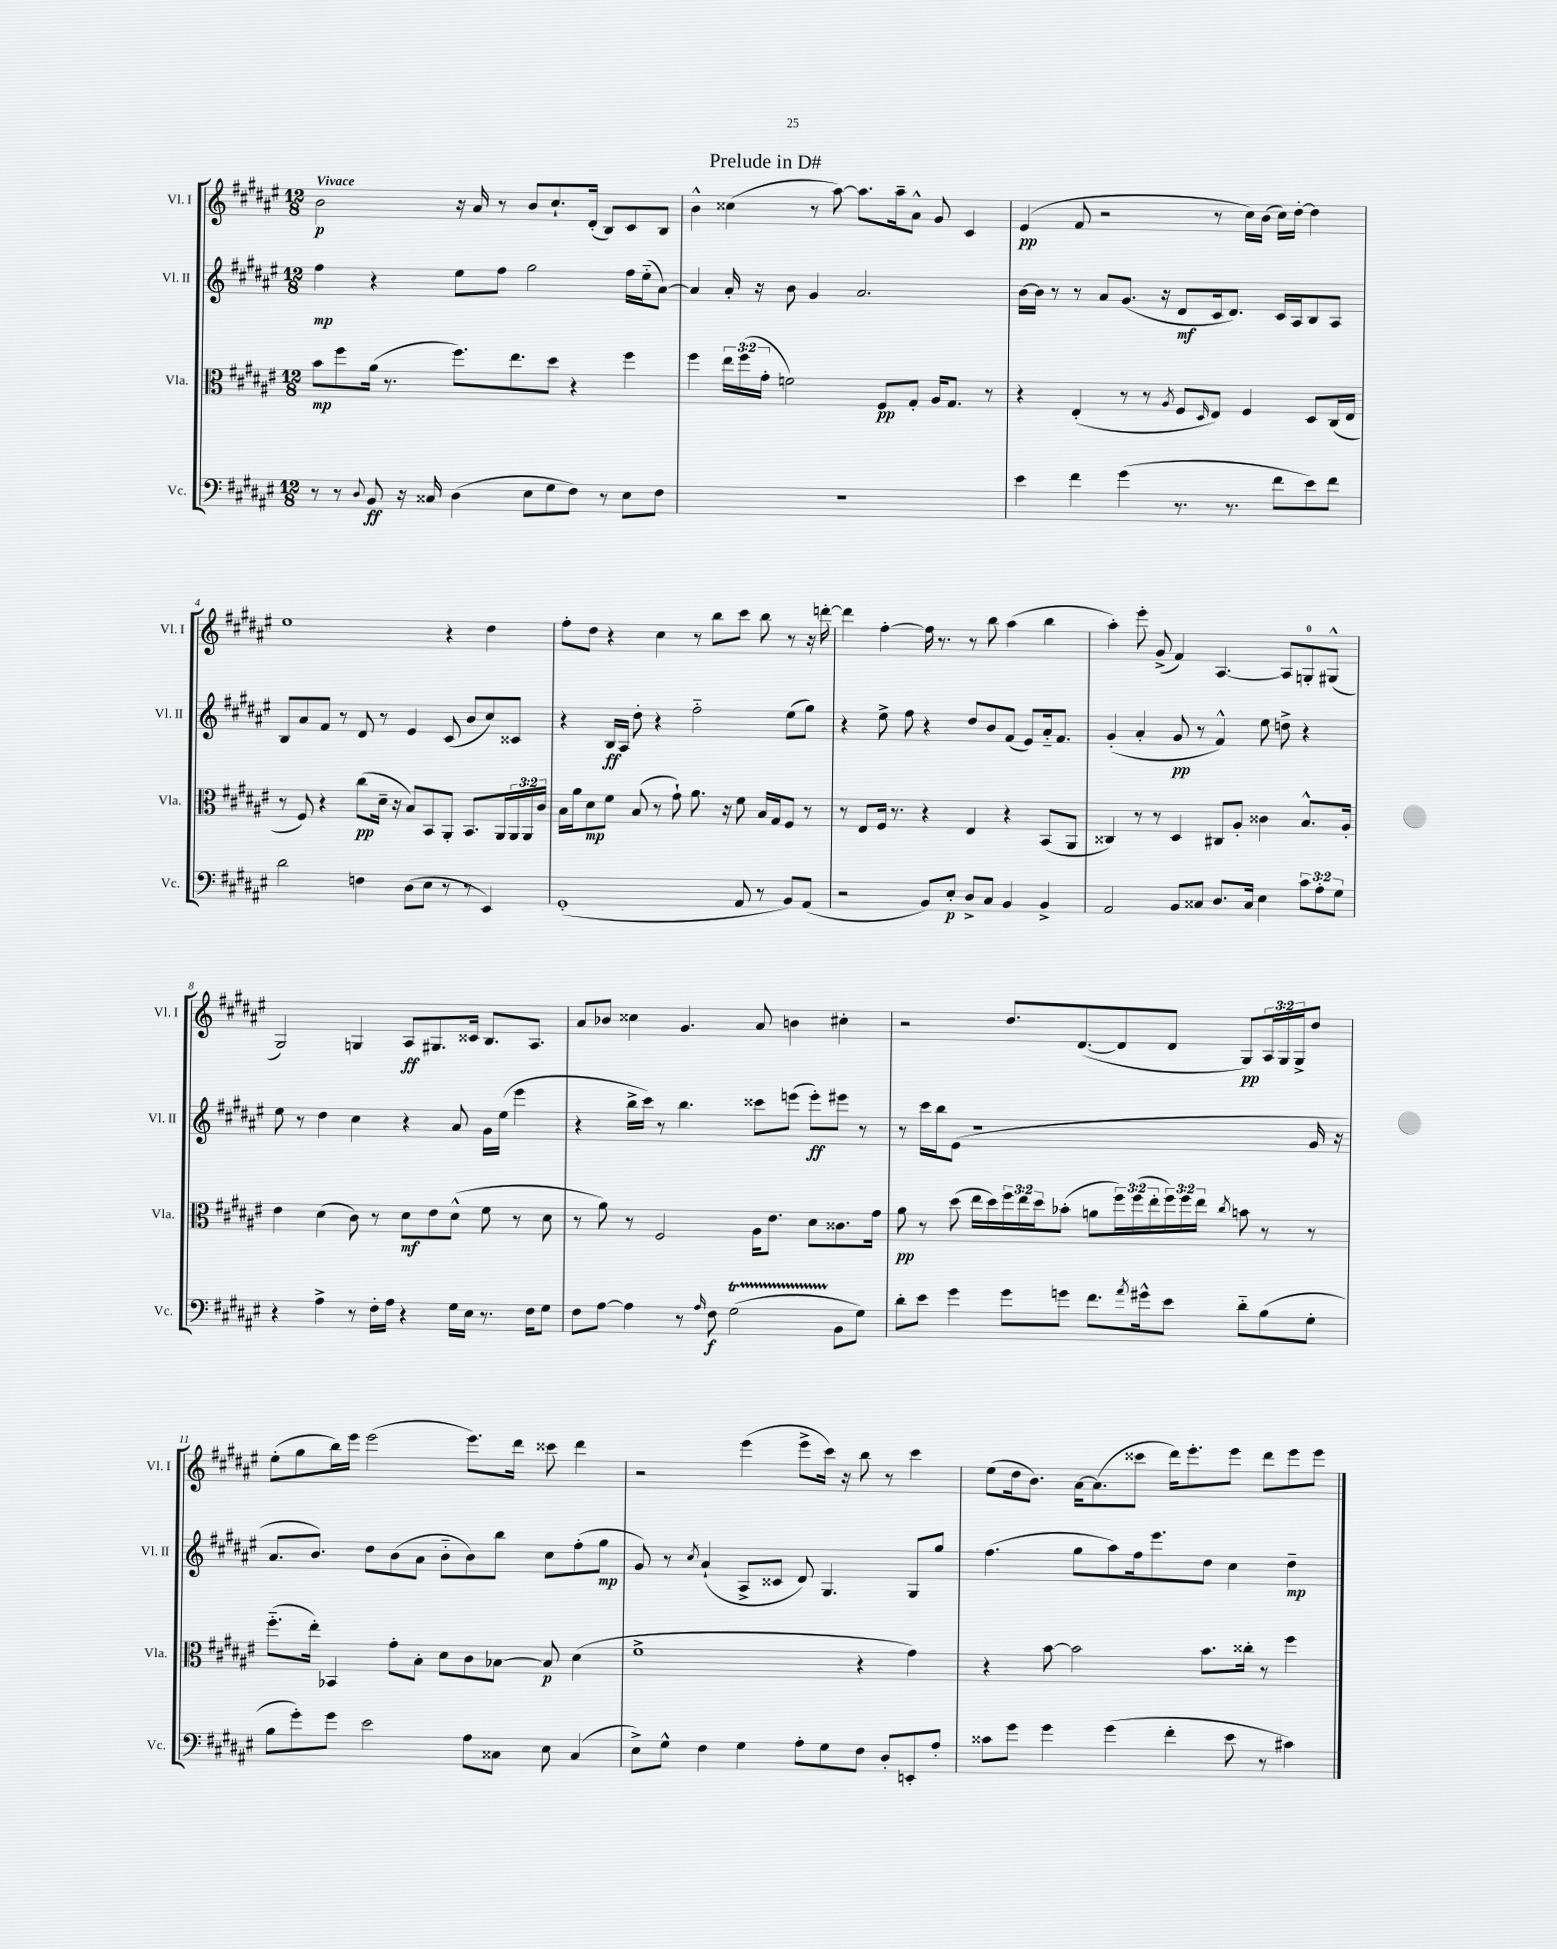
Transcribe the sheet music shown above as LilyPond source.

\header { title = "Prelude in D#" }
<<
\new StaffGroup <<
\new Staff = "s0" \with { instrumentName = "Vl. I" shortInstrumentName = "Vl. I" } {
    \clef treble \key fis \major \numericTimeSignature \time 12/8 \override Staff.TupletNumber.text = #tuplet-number::calc-fraction-text \tempo "Vivace"
    b'2\p r16 ais'16 r8 b'8 cis''8.-! dis'16-.( b8) cis'8 b8 |
    b'4-^ cisis''4( r8 ais''8~) ais''8. ais''16-- ais'8-^ gis'8 cis'4 |
    eis'4\pp( fis'8 r2 r8 cis''16) b'16( cis''16) dis''16~-. dis''4 |
    eis''1 r4 dis''4 |
    fis''8-. dis''8 r4 cis''4 r8 b''8 cis'''8 b''8 r8 r16 d'''16~-. |
    d'''4 fis''4~-. fis''16 r8. r8 b''8 ais''4( b''4 |
    ais''4-.) eis'''8-. gis'8->( fis'4) ais4.~ ais8 g8-0-. gis8-^( |
    gis2) g4 ais8\ff gis8. cisis'16 b8. ais8. |
    ais'8 bes'8 cisis''4 gis'4. ais'8 b'4 cis''4-. |
    r2 dis''8. dis'8.~( dis'8 dis'8 gis8\pp) \tuplet 3/2 { ais16 gis16 gis16-> } dis''8 |
    eis''8-.( gis''8 b''16) eis'''16 eis'''2( eis'''8.) dis'''16 cisis'''8 dis'''4 |
    r2 eis'''4( eis'''8-> cis'''16) r16 b''8 r8 cis'''4 |
    eis''8( dis''16 b'8.) ais'16~ ais'8.( cisis'''8 dis'''16) eis'''8.-. eis'''8 dis'''8 eis'''8 eis'''8 \bar "|." |
}
\new Staff = "s1" \with { instrumentName = "Vl. II" shortInstrumentName = "Vl. II" } {
    \clef treble \key fis \major \numericTimeSignature \time 12/8
    fis''4\mp r4 eis''8 fis''8 gis''2 fis''16 eis''16-_( ais'8~) |
    ais'4 ais'16-. r16 b'8 gis'4 ais'2. |
    b'16~ b'16 r8 r8 ais'8 gis'8.( r16 dis'8\mf cis'16 dis'8.) cis'16 ais16 b8 ais8 |
    b8 ais'8 fis'8 r8 dis'8 r8 eis'4 cis'8( b'8 cis''8) cisis'8 |
    r4 b16\ff ais16 dis''8-. r4 fis''2-_ eis''8( gis''8) |
    r4 eis''8-> fis''8 r4 dis''8 b'8 fis'8( eis'8) ais'16-_ fis'8. |
    gis'4-.( ais'4-. gis'8\pp r8 fis'4-^) eis''8 d''8-> r4 |
    eis''8 r8 dis''4 cis''4 r4 ais'8 gis'16 eis''16( eis'''4 |
    r4 b''16-> cis'''16) r8 b''4. cisis'''8 e'''8( e'''8-.\ff) eis'''8 r8 |
    r8 cis'''16 b''16 eis'8( r1 gis'16 r16 |
    ais'8. b'8.) dis''8 b'8( ais'8 b'8-_ b'8) b''8 cis''8 fis''8-.( gis''8\mp |
    gis'8) r8 \acciaccatura { cis''8 } ais'4-!( ais8-> cisis'8 dis'8) gis4. gis8 gis''8 |
    fis''4.( gis''8 ais''8) fis''16 eis'''8. dis''8 cis''4 dis''4--\mp \bar "|." |
}
\new Staff = "s2" \with { instrumentName = "Vla." shortInstrumentName = "Vla." } {
    \clef alto \key fis \major \numericTimeSignature \time 12/8 \override Staff.TupletNumber.text = #tuplet-number::calc-fraction-text
    b'8\mp fis''8 ais'16( r8. fis''8.) eis''8. dis''8 r4 fis''4 |
    fis''4 \tuplet 3/2 { eis''16 fis''16( gis'16-. } f'2) fis8\pp gis8-. ais16 gis8. r8 |
    r4 eis4-.( r8 r8 \acciaccatura { ais8 } fis8 \grace { dis16 } eis8) fis4 dis8 cis16( eis16 |
    r8 fis8) r4 cis''8\pp( dis'16-- r16 b8) b,8 ais,8-. b,8. ais,16 \tuplet 3/2 { ais,16 ais,16 cis'16 } |
    b16 ais'16 dis'8\mp fis'8 b8( r8 gis'8-!) ais'8. r16 fis'8 b16 gis16 fis8 r8 |
    r8 eis8 fis16 r8. r4 eis4 r4 b,8( ais,8 |
    cisis4) r8 r8 dis4 cis8 ais8-. cisis'4 b8.-^ ais16-. |
    eis'4 dis'4( cis'8) r8 dis'8\mf eis'8 dis'8-^( fis'8 r8 dis'8 |
    r8 ais'8) r8 fis2 ais16 eis'8. dis'8 cisis'8. gis'16 |
    ais'8\pp r8 dis''8( eis''16 dis''16) \tuplet 3/2 { fis''16 eis''16 dis''16 } bes'8-.( a'8 \tuplet 3/2 { fis''16) fis''16( eis''16-. } \tuplet 3/2 { fis''16) fis''16 eis''16 } \acciaccatura { cis''8 } b'8 r8 r8 |
    fis''8.-_( eis''16-.) bes,4 gis'8-. b8-. dis'8 cis'8 bes8~ bes8\p dis'4( |
    fis'1-> r4 gis'4) |
    r4 b'8~ b'2 b'8. cisis''16-. r8 fis''4 \bar "|." |
}
\new Staff = "s3" \with { instrumentName = "Vc." shortInstrumentName = "Vc." } {
    \clef bass \key fis \major \numericTimeSignature \time 12/8 \override Staff.TupletNumber.text = #tuplet-number::calc-fraction-text
    r8 r8 \appoggiatura { dis8 } b,8\ff r16 cisis16 dis4( eis8 gis8 fis8) r8 eis8 fis8 |
    R1. |
    eis'4 fis'4 gis'4( r8. r8. fis'8 eis'8) fis'8 |
    dis'2 f4 dis8( eis8 r8 r8 eis,4) |
    gis,1-.( ais,8 r8 b,8) ais,8( |
    r2 b,8) eis8-.\p dis8-> cis8 b,4 b,4-> |
    ais,2 b,8 cisis8 dis8. cisis16 eis4 \tuplet 3/2 { cis'8 ais8-. gis8 } |
    r4 ais4-> r8 fis16-. ais16 r4 gis16 eis16 r8. fis16 gis8 |
    fis8 ais8~ ais4 r8 \grace { ais16 } fis8\f gis2\startTrillSpan( b,8\stopTrillSpan gis8) |
    dis'8-. eis'8 gis'4 gis'8 g'8 fis'8. \acciaccatura { ais'8 } gis'16-^ eis'8 dis'8-_ b8( gis8-. |
    b8 gis'8-.) gis'8 eis'2 ais8 cisis8 eis8 cisis4( |
    eis8->) gis8-^ fis4 gis4 ais8-. gis8 fis8 dis8-. e,8-. ais8-. |
    cisis'8 gis'8 gis'4 gis'4( fis'4-. eis'8 r8 cis'4) \bar "|." |
}
>>
>>
